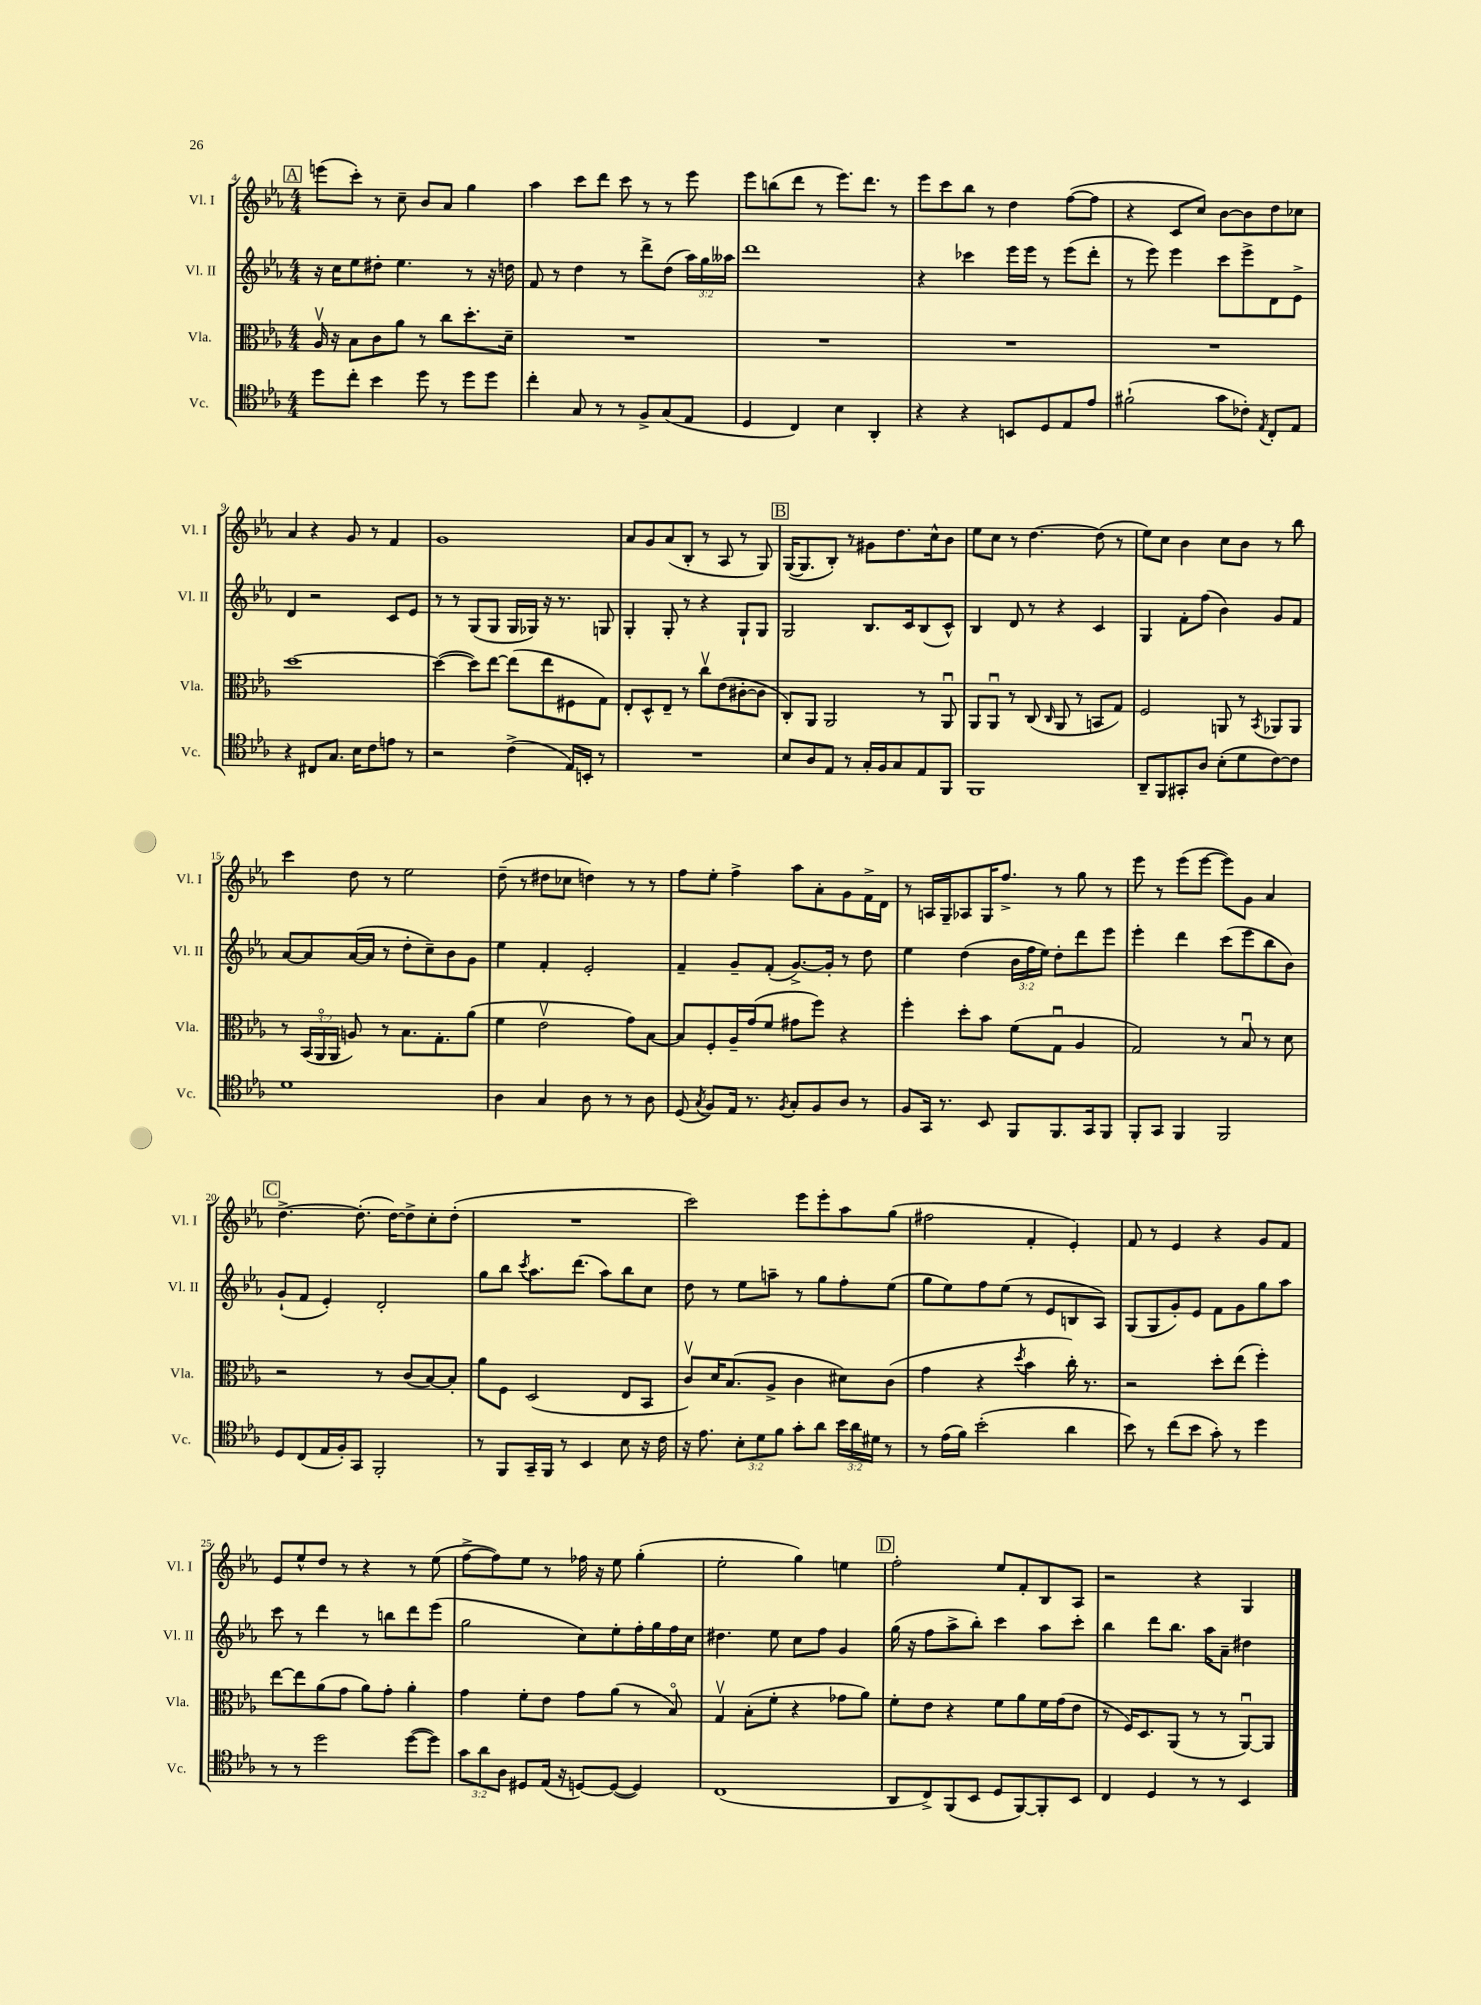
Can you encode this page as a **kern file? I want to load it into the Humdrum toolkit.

**kern	**kern	**kern	**kern
*staff4	*staff3	*staff2	*staff1
*clefC4	*clefC3	*clefG2	*clefG2
*k[b-e-a-]	*k[b-e-a-]	*k[b-e-a-]	*k[b-e-a-]
*M4/4	*M4/4	*M4/4	*M4/4
8dd	16A-v	16r	(8eee
.	16r	16cc	.
8cc'	8B-	8ee-	8ccc')
4b-	8c	8dd#'	8r
.	8a-	4.ee-	8cc~
8dd	8r	.	8b-
8r	8cc	.	8a-
8dd	8.dd'	8r	4gg
8dd	.	16r	.
.	16d~	16dd	.
=	=	=	=
4cc'	1r	8f	4aa-
.	.	8r	.
8G	.	4dd	8ccc
8r	.	.	8ddd
8r	.	8r	8ccc
8F^	.	8ddd^	8r
(8G	.	(8dd	8r
8E-	.	24aa-)	8eee-
.	.	24gg	.
.	.	24aa--	.
=	=	=	=
4D	1r	1ddd	8eee-
.	.	.	(8bb
4C)	.	.	8ddd
.	.	.	8r
4B-	.	.	8.eee-)
.	.	.	8.ddd
4AA-'	.	.	.
.	.	.	8r
=	=	=	=
4r	1r	4r	8eee-
.	.	.	8ccc
4r	.	4ccc-	8bb-
.	.	.	8r
8BB	.	16eee-	4dd
.	.	16eee-	.
8D	.	8r	.
8E-	.	(8eee-	([8ff
8e-	.	8ddd'	8ff]
=	=	=	=
(2f#`	1r	8r	4r
.	.	8eee-)	.
.	.	4eee-	8c
.	.	.	8cc)
8g	.	8ccc	[8b-
8c-')	.	8eee-^	8b-]
8qE-	.	.	.
8C'	.	8d	8dd
8E-	.	8e-^	8cc-
=	=	=	=
4r	[1dd	4d	4a-
8C#	.	2r	4r
8.G	.	.	.
.	.	.	8g
16B-	.	.	.
8c	.	.	8r
8e	.	8c	4f
8r	.	8e-	.
=	=	=	=
2r	(4dd_	8r	1g
.	.	8r	.
.	8dd])	(8G	.
.	[8ee-	8G	.
(4c^	(8ee-]	16G	.
.	.	16G-)	.
.	8ee-	16r	.
.	.	8.r	.
16E-)	8F#	.	.
16BB'	.	.	.
8r	8G)	8G	.
=	=	=	=
1r	8E-'	4G'	8a-
.	8D^^	.	8g
.	8E-~	8G'	(8a-
.	8r	8r	8B-'
.	8ccv	4r	8r
.	(8e-	.	8A-
.	[8c#'	8G`	8r
.	8c#]	8G	8G)
=	=	=	=
8B-	8C')	2G	([16G
.	.	.	8.G]
8A-	8AA-	.	.
8E-	2AA-	.	8B-')
8r	.	.	8r
16G'	.	8.B-	8g#
16F	.	.	.
8G	.	.	8.dd
.	.	16c	.
8E-	8r	(8B-	.
.	.	.	16cc^^
8FF	8AA-u	8c^^)	8b-
=	=	=	=
1FF	8AA-	4B-	8ee-
.	8AA-u	.	8cc
.	8r	8d	8r
.	(8C	8r	[4.dd
.	16qqC	.	.
.	8AA-	4r	.
.	8r	.	.
.	8BB	4c	(8dd]
.	8G)	.	8r
=	=	=	=
8AA-~	2F	4G	8ee-)
8FF	.	.	8cc
8GG#'	.	8f'	4b-
8A-	.	(8ff	.
(8B-'	8AA	4b-)	8cc
8d	8r	.	8b-
.	8qBB-	.	.
[8c)	8AA-	8g	8r
8c]	8AA-	8f	8bb-
=	=	=	=
1d	8r	[8a-	4ccc
.	(24BB-	8a-]	.
.	24AA-o	.	.
.	24AA-	.	.
.	8A)	([16a-	8dd
.	.	16a-]	.
.	8r	8r	8r
.	8.B-	8dd'	2ee-
.	.	8cc~)	.
.	8.G'	.	.
.	.	8b-	.
.	(8a-	8g	.
=	=	=	=
4A-	4f	4ee-	(8dd~
.	.	.	8r
4G	2e-v	4f'	8dd#
.	.	.	8cc-
8A-	.	2e-'	4dd)
8r	.	.	.
8r	8g)	.	8r
8A-	[8B-	.	8r
=	=	=	=
(8D	8B-]	4f~	8ff
8qG	.	.	.
8F)	8F'	.	8ee-'
16E-	16A-~	8g~	4ff^
8.r	(16g	.	.
.	8f	(8f'	.
8qF	.	.	.
8G'	8g#	[8.g^)	8aa-
8F	8ff)	.	8a-'
.	.	16g']	.
8A-	4r	8r	8g
8r	.	8dd	16f^
.	.	.	16d
=	=	=	=
8F	4ff'	4ee-	8r
16GG	.	.	16A
8.r	.	.	16G~
.	8dd'	(4dd	8A-
8BB-	8b-	.	16G
.	.	.	8.ff^
8FF	(8f	24b-	.
.	.	24ff	.
.	.	24ee-)	.
8.FF	8Gu	8dd'	8r
.	4A-	8ddd	8gg
16GG	.	.	.
8FF	.	8eee-	8r
=	=	=	=
8FF'	2G)	4eee-'	8eee-
8GG	.	.	8r
4FF	.	4ddd	(8eee-
.	.	.	[8eee-
2FF	8r	(8ccc	8eee-])
.	8B-u	8eee-	8g
.	8r	8bb-	4a-
.	8d	8b-)	.
=	=	=	=
8D	2r	(8g`	[4.dd^
(8C	.	8f	.
16E-	.	4e-')	.
16F')	.	.	.
8GG	.	.	(8.dd']
2FF'	8r	2d'	.
.	.	.	[16dd)
.	(8c	.	8dd^]
.	[8B-)	.	8cc'
.	8B-']	.	(8dd'
=	=	=	=
8r	8a-	8gg	1r
8FF	8F	8bb-	.
.	.	8qccc	.
16GG~	(2D	8.aa-	.
16FF	.	.	.
8r	.	.	.
.	.	(8.ddd	.
4BB-	.	.	.
.	.	8aa-)	.
8B-	8E-	8bb-	.
16r	8BB-	8cc	.
16c	.	.	.
=	=	=	=
16r	8cv)	8dd	2ccc)
8.e-	.	.	.
.	16d	8r	.
.	(8.B-	.	.
12B-'	.	8ee-	.
12d	.	.	.
.	8A-^	8aa~	.
12f	.	.	.
8g'	4c	8r	8eee-
8a-	.	8gg	8eee-'
24b-	8d#)	8ff'	8aa-
24a-	.	.	.
24d#	.	.	.
8r	(8c	(8ee-	(8gg
=	=	=	=
8r	4g	8gg	2ff#
(16e-	.	8ee-)	.
16f)	.	.	.
(2b-'	4r	8ff	.
.	.	(8ee-	.
.	8qdd	.	.
.	4b-	8r	4f'
.	.	8e-	.
4a-	16cc')	8B	4e-')
.	8.r	.	.
.	.	8A-)	.
=	=	=	=
8b-)	2r	(8G	8f
8r	.	8G	8r
(8cc	.	8g')	4e-
8b-	.	8e-	.
8g')	8dd'	8f	4r
8r	(8ee-	8g	.
4dd	4ff')	8gg	8g
.	.	8aa-	8f
=	=	=	=
8r	[8ee-	8ccc	8e-
8r	8ee-]	8r	8ee-^^
2dd	(8a-	4ddd	8dd
.	8g	.	8r
.	8a-)	8r	4r
.	8g'	8bb	.
([8dd	4a-'	8ddd	8r
8dd])	.	(8eee-	(8ee-
=	=	=	=
12g	4g	2gg	[8ff^
12a-	.	.	.
.	.	.	8ff])
12A-	.	.	.
8D#	8f'	.	8ee-
(16E-	8e-	.	8r
16r	.	.	.
[8D)	8g	8cc)	16ff-
.	.	.	16r
(8D_	(8a-	8ee-'	8ee-
4D])	8r	16ff'	(4gg'
.	.	16gg	.
.	8B-o)	16ff	.
.	.	16cc	.
=	=	=	=
(1C	4Gv	4.dd#	2ee-'
.	(8B-'	.	.
.	8f'	8ee-	.
.	4r	8cc	4gg)
.	.	8ff	.
.	8g-	4g	4ee
.	8a-)	.	.
=	=	=	=
8AA-	8f'	(16gg	2ff'
.	.	16r	.
8C^)	8e-	8ff	.
(8FF	4r	8aa-^	.
8BB-	.	8bb-')	.
8D	8f	4ccc	8ee-
[8FF)	8a-	.	8f'
8FF']	16f	8aa-	8B-
.	(16g	.	.
8BB-	8e-	8ccc'	8A-
=	=	=	=
4C	8r	4bb-	2r
.	16F)	.	.
.	8.D	.	.
4D	.	8ddd	.
.	(8AA-	8.bb-	.
8r	8r	.	4r
.	.	16aa-	.
8r	8r	8a-~	.
4BB-	[8AA-u)	4dd#	4G
.	8AA-]	.	.
==	==	==	==
*-	*-	*-	*-
